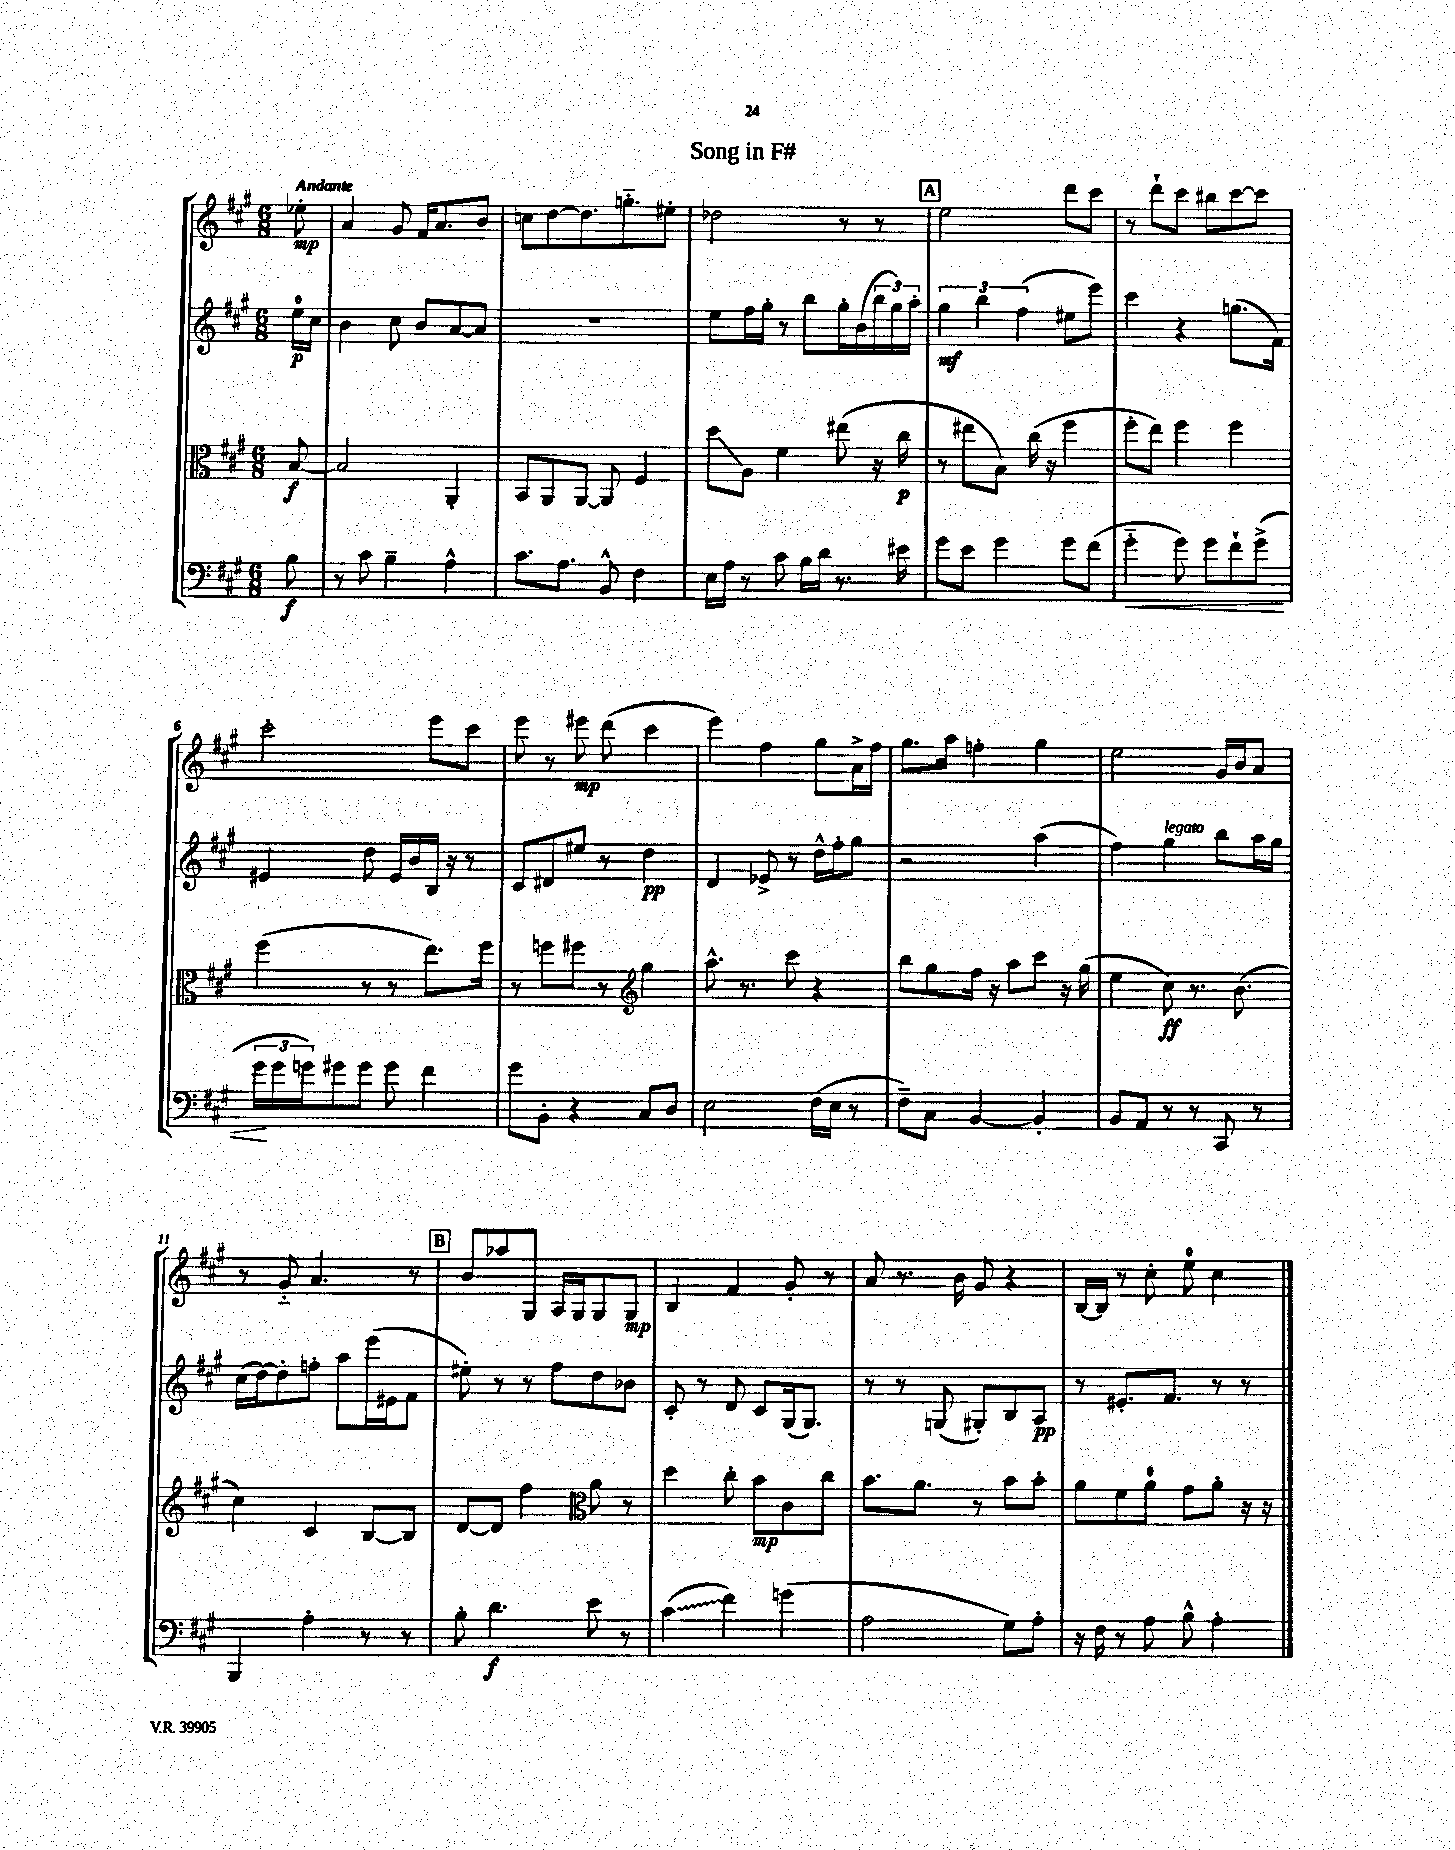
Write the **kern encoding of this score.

**kern	**kern	**kern	**kern
*staff4	*staff3	*staff2	*staff1
*clefF4	*clefC3	*clefG2	*clefG2
*k[f#c#g#]	*k[f#c#g#]	*k[f#c#g#]	*k[f#c#g#]
*M6/8	*M6/8	*M6/8	*M6/8
8B\	[8B/	16ee\LL	8ee-'\
.	.	16cc#\JJ	.
=	=	=	=
8r	2B/]	4b\	4a/
8c#\	.	.	.
4B~\	.	8cc#\	8g#/
.	.	8b/L	16f#/LK
.	.	.	8.a/
4A^^\	4AA'/	[8a/	.
.	.	8a/]J	8b/J
=	=	=	=
8.c#\L	8BB/L	2.r	8cc\L
.	8AA/	.	[8dd\
8.A\J	.	.	.
.	[8AA/J	.	8.dd\]
8BB^^/	8AA/]	.	.
.	.	.	8.gg'~\
4F#\	4F#/	.	.
.	.	.	8ee#'\J
=	=	=	=
16E\LL	8dd\L	8ee\L	2dd-\
16A\JJ	.	.	.
8r	8A\J	16ff#\L	.
.	.	16gg#'\JJ	.
8c#\	4f#\	8r	.
16B\LL	.	8bb\L	.
16d\JJ	.	.	.
8.r	(8ee#\	16gg#'\L	8r
.	.	(16b\	.
.	16r	24bb\	8r
.	.	24gg#\)	.
16e#\	16cc#\	.	.
.	.	24aa'\JJ	.
=	=	=	=
8g#\L	8r	6gg#\	2ee\
8e\J	8ee#\L	.	.
.	.	6bb\	.
4g#\	8B\J)	.	.
.	.	(6ff#\	.
.	(16cc#\	.	.
.	16r	.	.
8g#\L	4ff#\	8ee#\L	8ddd\L
(8f#\J	.	8eee\J)	8ccc#\J
=	=	=	=
4g#'~\	8ff#'\L	4ccc#\	8r
.	8ee\J)	.	8ddd`\L
8g#\)	4ff#\	4r	8ccc#\J
8g#\L	.	.	8bb#\L
8f#`\	4ff#\	(8.gg\L	[8ccc#\
(8g#^\J	.	.	8ccc#\]J
.	.	16f#\Jk)	.
=	=	=	=
24g#\LL	(4ff#\	4e#/	2ccc#'\
24g#\	.	.	.
24g\J)	.	.	.
8g#\	.	.	.
8g#\J	8r	8dd\	.
8g#\	8r	16e#/LL	.
.	.	16b/	.
4f#\	8.ee\L)	16B/JJ	8eee\L
.	.	16r	.
.	.	8r	8ccc#\J
.	16ff#\Jk	.	.
=	=	=	=
8g#\L	8r	8c#/L	8eee\
8BB'\J	8ff\L	8d#/	8r
4r	8ff#\J	8ee#/J	8eee#\
.	8r	8r	(8ddd\
*	*clefG2	*	*
8C#/L	4gg#\	4dd\	4ccc#\
8D/J	.	.	.
=	=	=	=
2E\	8.aa^^\	4d/	4eee\)
.	8.r	.	.
.	.	8e-^/	4ff#\
.	8ccc#\	8r	.
(16F#\LL	4r	16dd^^\LL	8gg#\L
16E\JJ	.	16ff#'\J	.
8r	.	8gg#\J	16a^\L
.	.	.	16ff#\JJ
=	=	=	=
8F#~\L)	8bb\L	2r	8.gg#\L
8C#\J	8gg#\	.	.
.	.	.	16aa\Jk
[4BB/	16ff#\Jk	.	4ff'\
.	16r	.	.
.	8aa\L	.	.
4BB'/]	8ccc#\J	(4aa\	4gg#\
.	16r	.	.
.	(16gg#\	.	.
=	=	=	=
8BB/L	4ee\	4ff#\)	2ee\
8AA/J	.	.	.
8r	8cc#\)	4gg#\	.
8r	8.r	.	.
8CC#/	.	8bb\L	16g#/LL
.	(8.b\	.	16b/J
8r	.	16aa\L	8a/J
.	.	16gg#\JJ	.
=	=	=	=
4BBB/	4cc#\)	(16cc#\LL	8r
.	.	[16dd\J)	.
.	.	8dd'\]	8g#'~/
4A'\	4c#/	8ff'\J	4.a/
.	.	8aa\L	.
8r	[8B/L	(16eee\L	.
.	.	16e#\J	.
8r	8B/]J	8f#\J	8r
=	=	=	=
8B'\	[8d/L	8ee#'\)	8b/L
4.d\	8d/]J	8r	8aa-/
.	4ff#\	8r	8G#/J
.	.	8ff#\L	16A/LL
.	.	.	16G#/J
*	*clefC3	*	*
8e\	8a\	8dd\	8G#/
8r	8r	8b-\J	8G#/J
=	=	=	=
(4c#\	4dd\	8c#'/	4B/
.	.	8r	.
4f#\)	8cc#'\	8d/	4f#/
.	8b\L	8c#/L	.
(4g\	8c#\	(16G#/k	8g#'/
.	.	8.G#/J)	.
.	8cc#\J	.	8r
=	=	=	=
2A\	8.b\L	8r	8a/
.	.	8r	8.r
.	8.a\J	.	.
.	.	(8G/	.
.	.	.	16b\
.	8r	8G#'/L)	8g#/
8G#\L)	8b\L	8B/	4r
8A'\J	8b'\J	8A/J	.
=	=	=	=
16r	8a\L	8r	[16B/LL
16F#\	.	.	16B/]JJ
8r	8f#\	8.e#'/L	8r
8A\	8a\J	.	8cc#'\
.	.	8.f#/J	.
8B^^\	8g#\L	.	8ee\
4A'\	8a'\J	8r	4cc#\
.	16r	8r	.
.	16r	.	.
==	==	==	==
*-	*-	*-	*-
